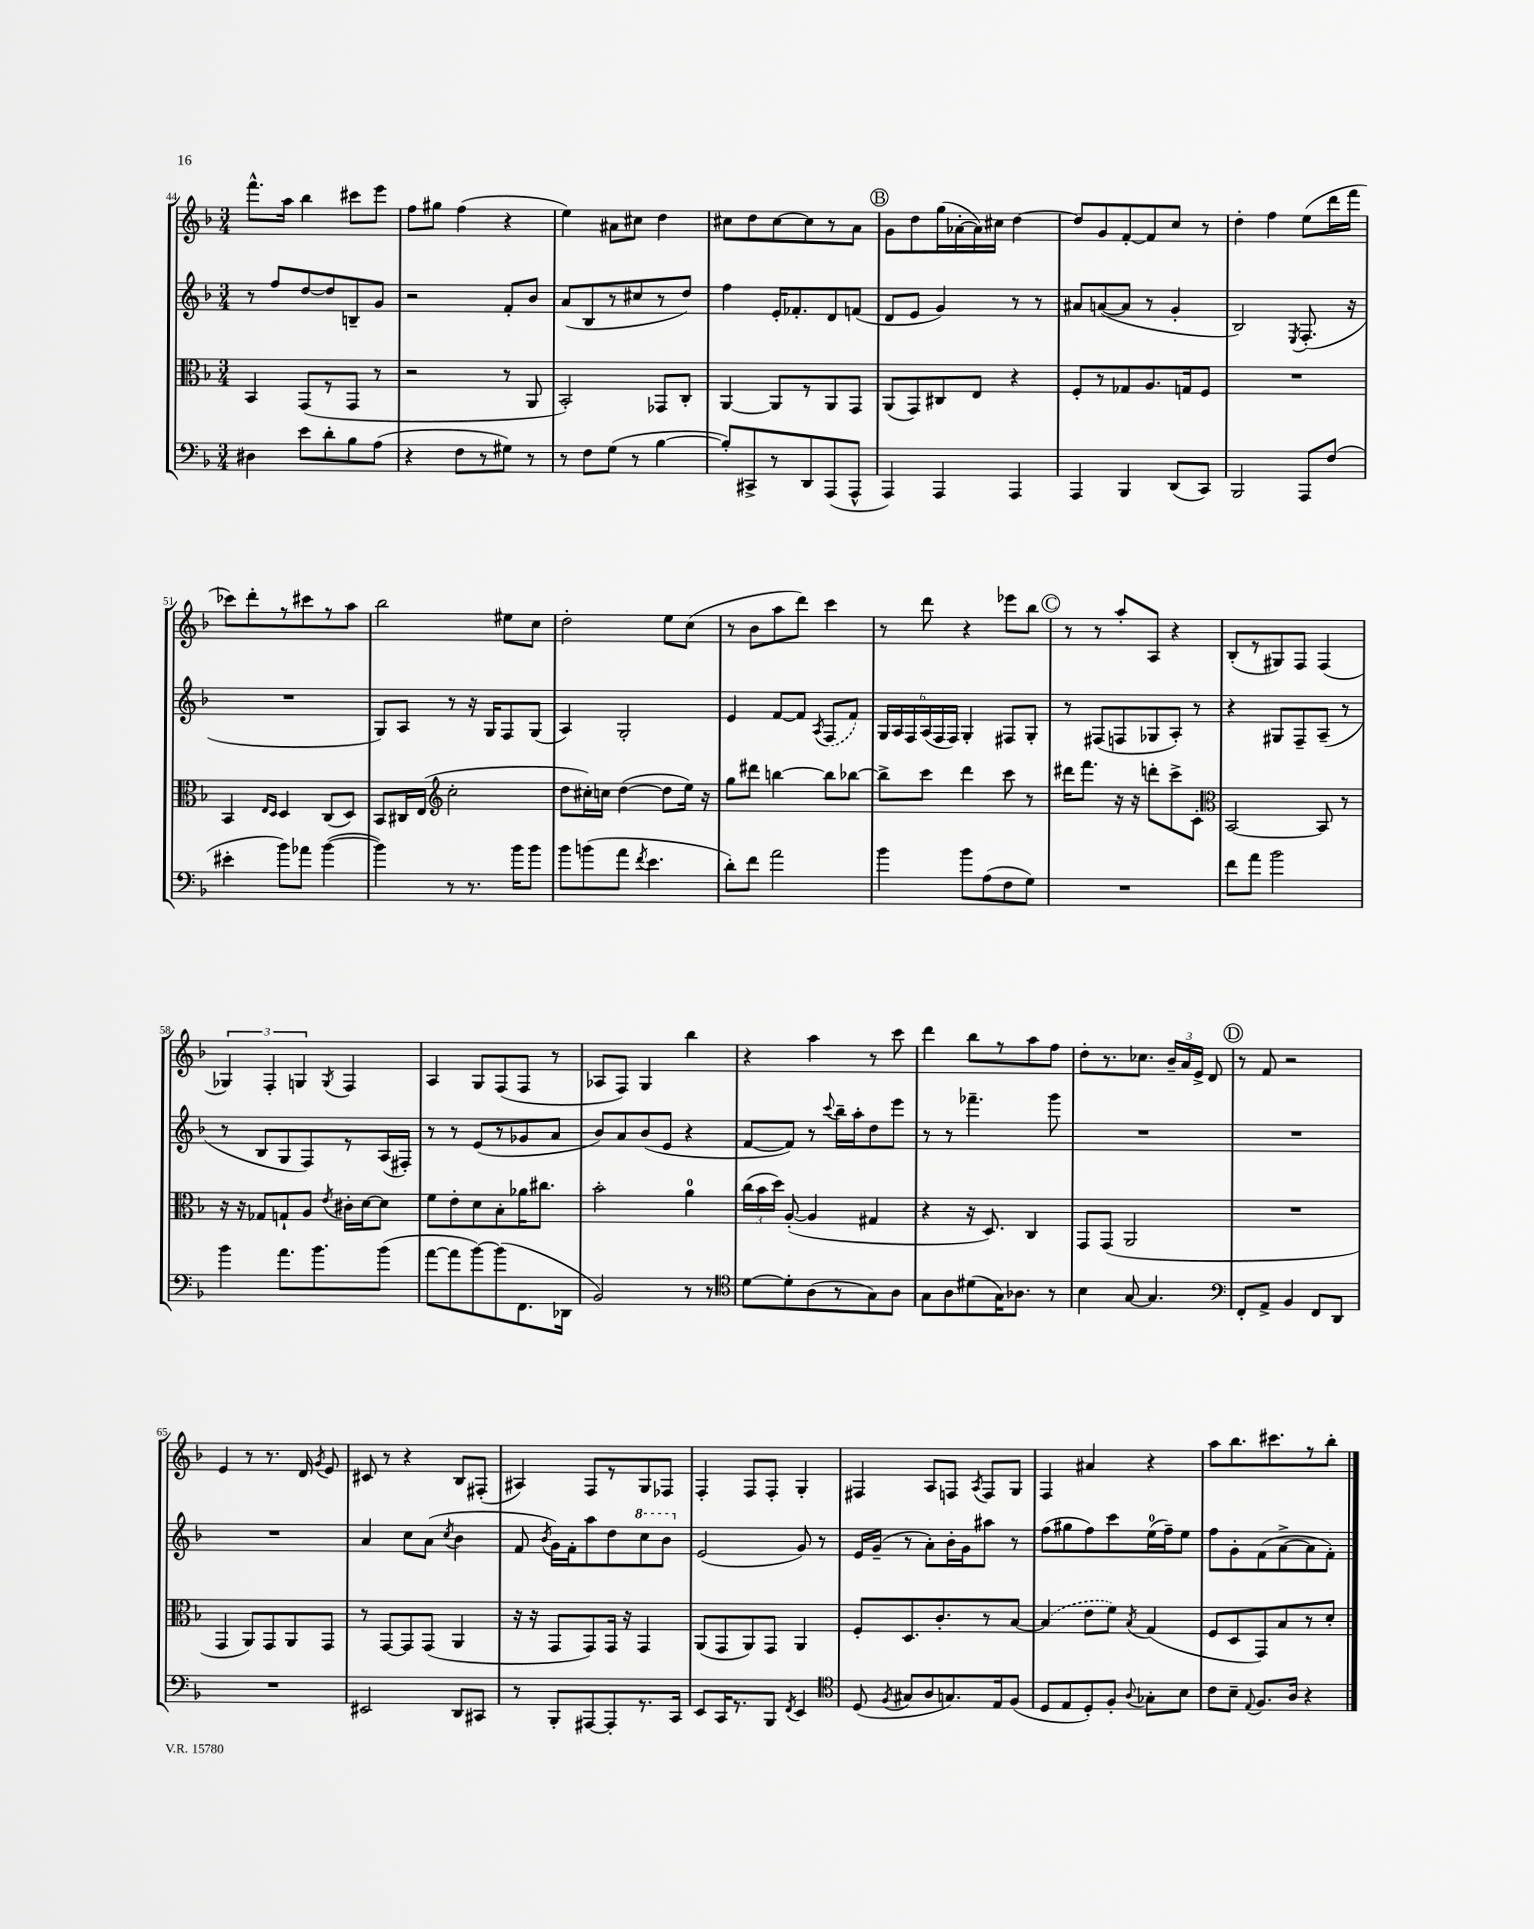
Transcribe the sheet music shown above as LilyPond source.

<<
\new StaffGroup <<
\new Staff = "s0" {
    \clef treble \key f \major \numericTimeSignature \time 3/4
    \autoBeamOff f'''8.[-^ a''16] bes''4 cis'''8[ e'''8] |
    f''8[ gis''8] f''4( r4 |
    e''4) ais'8[ cis''8] d''4 |
    cis''8[ d''8 cis''8~ cis''8 r8 a'8] |
    \mark \markup { \circle "B" } g'8[ d''8 g''16( aes'16~-. aes'16) cis''16] d''4~ |
    d''8[ g'8 f'8~-. f'8 c''8] r8 |
    d''4-. f''4 e''8[( d'''16 f'''16] |
    ces'''8[) d'''8-. r8 cis'''8 r8 a''8] |
    bes''2 eis''8[ c''8] |
    d''2-. e''8[ c''8]( |
    r8 bes'8[ a''8 d'''8]) c'''4 |
    r8 d'''8 r4 ees'''8[ bes''8] |
    \mark \markup { \circle "C" } r8 r8 a''8[-. a8] r4 |
    bes8[-.( r8 gis8) f8] f4( |
    \tuplet 3/2 { ges4) f4-. g4 } \acciaccatura { g8 } f4 |
    a4 g8[ f8( f8] r8 |
    aes8[ f8]) g4 bes''4 |
    r4 a''4 r8 c'''8 |
    d'''4 bes''8[ r8 a''8 f''8] |
    d''8[-. r8. ces''8.] \tuplet 3/2 { bes'16[-- a'16 e'16]-> } d'8 |
    \mark \markup { \circle "D" } r8 f'8 r2 |
    e'4 r8 r8. d'16 \acciaccatura { g'8 } e'8 |
    cis'8 r8 r4 bes8[ fis8]-.( |
    ais4) f8[ r8 g8 fes8] |
    f4-. f8[ f8]-. g4-. |
    fis4 a8[ f8] \acciaccatura { a8 } f8[ g8] |
    f4 ais'4 r4 |
    a''8[ bes''8. cis'''8. r8 bes''8]-. \bar "|." |
}
\new Staff = "s1" {
    \clef treble \key f \major \numericTimeSignature \time 3/4
    \autoBeamOff r8 f''8[ d''8~ d''8 b8-- g'8] |
    r2 f'8[-. bes'8] |
    a'8[( bes8 r8 cis''8 r8 d''8]) |
    f''4 e'16[-. fes'8.-. d'8 f'8]( |
    \mark \markup { \circle "B" } d'8[ e'8] g'4) r8 r8 |
    ais'8[ a'8~( a'8] r8 g'4-. |
    bes2) \acciaccatura { e8 } f8.-.( r16 |
    R2. |
    g8[) a8] r8 r16 g16[ f8 g8]( |
    a4) g2-. |
    e'4 f'8[~ f'8] \acciaccatura { a8 } \once \slurDashed f8[( f'8]) |
    \tuplet 6/4 { g16[ a16 f16 a16( f16 f16]) } g4-. fis8[ g8]-. |
    \mark \markup { \circle "C" } r8 fis8[( f8 ges8 a8]-.) r8 |
    r4 gis8[ f8-- a8]--( r8 |
    r8 bes8[ g8 f8) r8 a16( fis16]-.) |
    r8 r8 e'8[( r8 ges'8 a'8] |
    bes'8[) a'8 bes'8( e'8] r4 |
    f'8[~ f'8]) r8 \appoggiatura { c'''8 } bes''16[-- a''16-. d''8 e'''8] |
    r8 r8 fes'''4.-- g'''8 |
    R2. |
    \mark \markup { \circle "D" } R2. |
    R2. |
    a'4 c''8[ a'8]( \acciaccatura { c''8 } bes'4 |
    f'8 \acciaccatura { bes'8 } g'16[) f'16-. a''8 d''8 \ottava #1 c'''8 bes''8] \ottava #0 |
    e'2( g'8) r8 |
    e'16[ g'16]--( r8 a'8[-.) bes'16-. g'16 ais''8] r8 |
    f''8[( gis''8 f''8) c'''8 e''16-0( f''16--) e''8] |
    f''8[ g'8-. f'8( a'8~-> a'8 f'8]-.) \bar "|." |
}
\new Staff = "s2" {
    \clef alto \key f \major \numericTimeSignature \time 3/4
    \autoBeamOff bes,4 g,8[( r8 g,8] r8 |
    r2 r8 a,8 |
    bes,2-.) ges,8[ c8]-. |
    a,4~ a,8[ r8 a,8 g,8] |
    \mark \markup { \circle "B" } a,8[( g,8) cis8 e8] r4 |
    f8[-. r8 ges8 a8. g16 f8] |
    R2. |
    bes,4 \grace { e16[ d16] } d4 c8[( d8]) |
    bes,8[ cis16 e16]( \clef treble c''2-. |
    d''8[ cis''16-.) c''16] d''4~( d''8[ e''16]) r16 |
    g''8[ dis'''8] b''4~ b''8[ bes''8]~ |
    bes''8[-> c'''8] d'''4 c'''8 r8 |
    \mark \markup { \circle "C" } dis'''16[ f'''8.] r16 r16 d'''8[-. c'''8-> c'8]-. |
    \clef alto bes,2~ bes,8 r8 |
    r16 r16 ges8[ g8-! a8] \acciaccatura { e'8 } cis'16[-. d'16~ d'8] |
    f'8[ e'8-. d'8 bes8-. aes'16 cis''8.] |
    bes'2-. a'4-0 |
    \tuplet 3/2 { c''16[( bes'16 d''16]) } a8~-.( a4 gis4 |
    r4 r16 d8.) c4 |
    g,8[ g,8]( a,2 |
    \mark \markup { \circle "D" } R2. |
    g,4 a,8[) g,8 a,8 g,8] |
    r8 g,8[~ g,8 g,8]( a,4 |
    r16 r16 g,8[ g,8) g,16] r16 g,4 |
    a,8[( g,8 a,8) g,8] a,4 |
    f8[-. d8. c'8.-. r8 bes8]~ |
    \once \slurDashed bes4( e'8[ f'8]) \acciaccatura { bes8 } g4( |
    f8[ d8 g,8) bes8 r8 d'8]-. \bar "|." |
}
\new Staff = "s3" {
    \clef bass \key f \major \numericTimeSignature \time 3/4
    \autoBeamOff dis4 e'8[ d'8-. bes8 a8]( |
    r4 f8[ r8 gis8]) r8 |
    r8 f8[ g8]( r8 bes4~ |
    bes8[-.) cis,8-> r8 d,8 a,,8( a,,8]-^ |
    \mark \markup { \circle "B" } a,,4) a,,4 a,,4 |
    a,,4 bes,,4 d,8[( c,8]) |
    bes,,2 a,,8[ f8]( |
    eis'4-. bes'8[) aes'8] bes'4~( |
    bes'4) r8 r8. bes'16[ bes'8] |
    bes'8[ b'8( a'8] \acciaccatura { f'8 } e'4. |
    d'8[-.) f'8] a'2 |
    bes'4 bes'8[ a8( f8 g8]) |
    \mark \markup { \circle "C" } R2. |
    f'8[ a'8] bes'2 |
    bes'4 a'8.[ bes'8. bes'8]( |
    a'8[~ a'8 bes'8~) bes'8( f,8. des,16] |
    bes,2) r8 r8 |
    \clef tenor d'8[~ d'8-. a8( r8 g8) a8] |
    g8[ a8 dis'8( g16) aes8.] r8 |
    bes4 g8~ g4. |
    \mark \markup { \circle "D" } \clef bass f,8[-. a,8]-> bes,4 f,8[ d,8] |
    R2. |
    eis,2 d,8[ cis,8] |
    r8 bes,,8[-. ais,,8~ ais,,8-. r8. c,16] |
    e,8[ c,16 r8. bes,,8] \acciaccatura { f,8 } e,4 |
    \clef tenor d8( \acciaccatura { f8 } gis8[ a8 g8.) e16 f8]( |
    d8[ e8 d8-.) f8]-. \appoggiatura { a8 } ges8[-. bes8] |
    c'8[ bes8]-- \appoggiatura { e8 } f8.[ a16] r4 \bar "|." |
}
>>
>>
\layout { \context { \Score currentBarNumber = #44 } }
